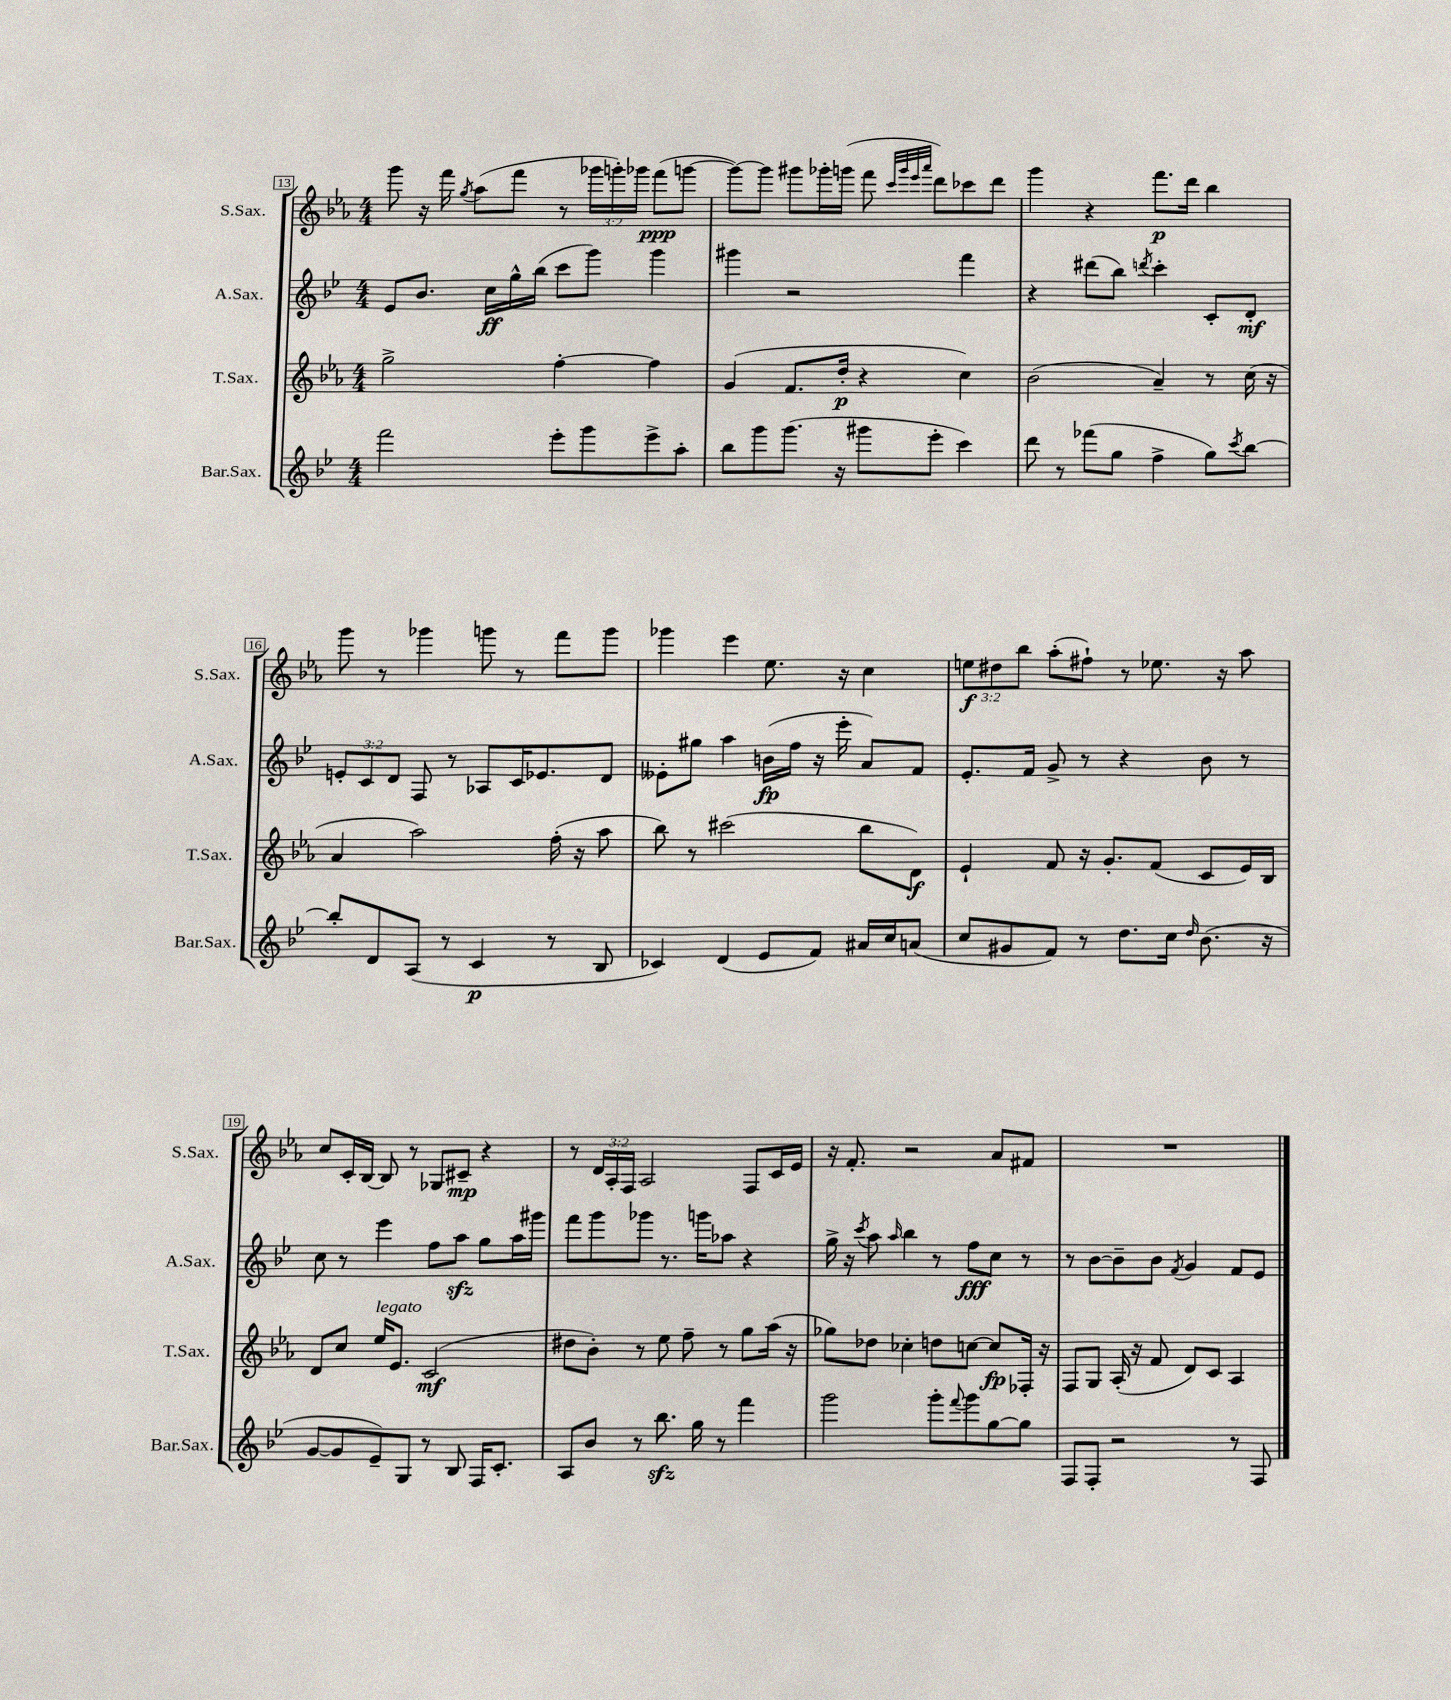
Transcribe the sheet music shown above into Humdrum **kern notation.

**kern	**kern	**kern	**kern
*staff4	*staff3	*staff2	*staff1
*clefG2	*clefG2	*clefG2	*clefG2
*k[b-e-]	*k[b-e-a-]	*k[b-e-]	*k[b-e-a-]
*M4/4	*M4/4	*M4/4	*M4/4
2fff	2gg^	8e-	8ggg
.	.	8.b-	16r
.	.	.	16fff
.	.	.	8qgg
.	.	.	(8aa-
.	.	16cc	.
.	.	16gg^^	8fff
.	.	(16bb-	.
8eee-'	[4ff'	8ccc	8r
8ggg	.	8ggg)	24ggg-
.	.	.	24ggg')
.	.	.	24ggg-
8eee-^	4ff]	4ggg	(8fff
8aa'	.	.	[8ggg
=	=	=	=
8bb-	(4g	4ggg#	8ggg_)
8ggg	.	.	8ggg]
(8.ggg	8.f	2r	8ggg#
.	.	.	16ggg-'
16r	16dd'	.	(16ggg
8ggg#	4r	.	8fff
.	.	.	32qqccc
.	.	.	32qqggg
.	.	.	32qqeee-
.	.	.	32qqaaa-
8eee-'	.	.	8ddd)
4ccc)	4cc)	4fff	8ccc-
.	.	.	8ddd
=	=	=	=
8ddd	(2b-	4r	4ggg
8r	.	.	.
(8fff-	.	(8ddd#	4r
8gg	.	8bb-)	.
.	.	8qddd	.
4ff^	4a-~)	4ccc'	8.fff
.	.	.	16ddd
8gg)	8r	8c'	4bb-
8qccc	.	.	.
[8bb-	(16cc	8d'	.
.	16r	.	.
=	=	=	=
8bb-']	4a-	12e'	8ggg
.	.	12c	.
8d	.	.	8r
.	.	12d	.
(8A	2aa-)	8F	4ggg-
8r	.	8r	.
4c	.	8A-	8ggg
.	.	16c	8r
.	.	8.e-	.
8r	(16ff'	.	8fff
.	16r	.	.
8B-	8aa-	8d	8ggg
=	=	=	=
4c-)	8bb-)	8e--'	4ggg-
.	8r	8gg#	.
(4d	(2ccc#	4aa	4eee-
8e-	.	(16b	8.ee-
.	.	16ff	.
8f)	.	16r	.
.	.	16eee-'	16r
16a#	8bb-	8a)	4cc
16cc	.	.	.
(8a	8d)	8f	.
=	=	=	=
8cc	4e-`	8.e-'	12ee
.	.	.	12dd#
8g#	.	.	.
.	.	.	12bb-
.	.	16f	.
8f)	8f	8g^	(8aa-'
8r	16r	8r	8ff#`)
.	8.g'	.	.
8.dd	.	4r	8r
.	(8f	.	8.ee-
16cc	.	.	.
16qqdd	.	.	.
(8.b-	8c	8b-	.
.	.	.	16r
.	16e-)	8r	8aa-
16r	16B-	.	.
=	=	=	=
[8g	8d	8cc	8cc
8g]	8cc	8r	16c'
.	.	.	[16B-
8e-~)	16ee-	4eee-	8B-]
.	8.e-	.	.
8G	.	.	8r
8r	(2c	8ff	8G-
8B-	.	8aa	8c#~
16F	.	8gg	4r
8.c'	.	.	.
.	.	16aa	.
.	.	16ggg#	.
=	=	=	=
8A	8dd#	8fff	8r
8b-	8b-')	8ggg	24d
.	.	.	24A-'
.	.	.	24F
8r	8r	8ggg-	2A-
8.bb-	8ee-	8.r	.
.	8ff~	.	.
16gg	.	16ggg	.
8r	8r	8aa-	.
4fff	8gg	4r	8F
.	(16aa-	.	16c
.	16r	.	16e-
=	=	=	=
2ggg	8gg-)	16gg^	16r
.	.	16r	8.f'
.	.	8qccc	.
.	8dd-	8aa	.
.	.	16qqaa	.
.	4cc-'	4bb-	2r
8ggg'	8dd	8r	.
8qqfff	.	.	.
8ggg	[8cc	8ff	.
[8gg	8cc]	8cc	8a-
8gg]	16F-'	8r	8f#
.	16r	.	.
=	=	=	=
8F	8F	8r	1r
8F'	8G	[8b-	.
2r	(16A-'	8b-~]	.
.	16r	.	.
.	8f	8b-	.
.	.	8qf	.
.	8d)	4g	.
.	8c	.	.
8r	4A-	8f	.
8F	.	8e-	.
==	==	==	==
*-	*-	*-	*-
